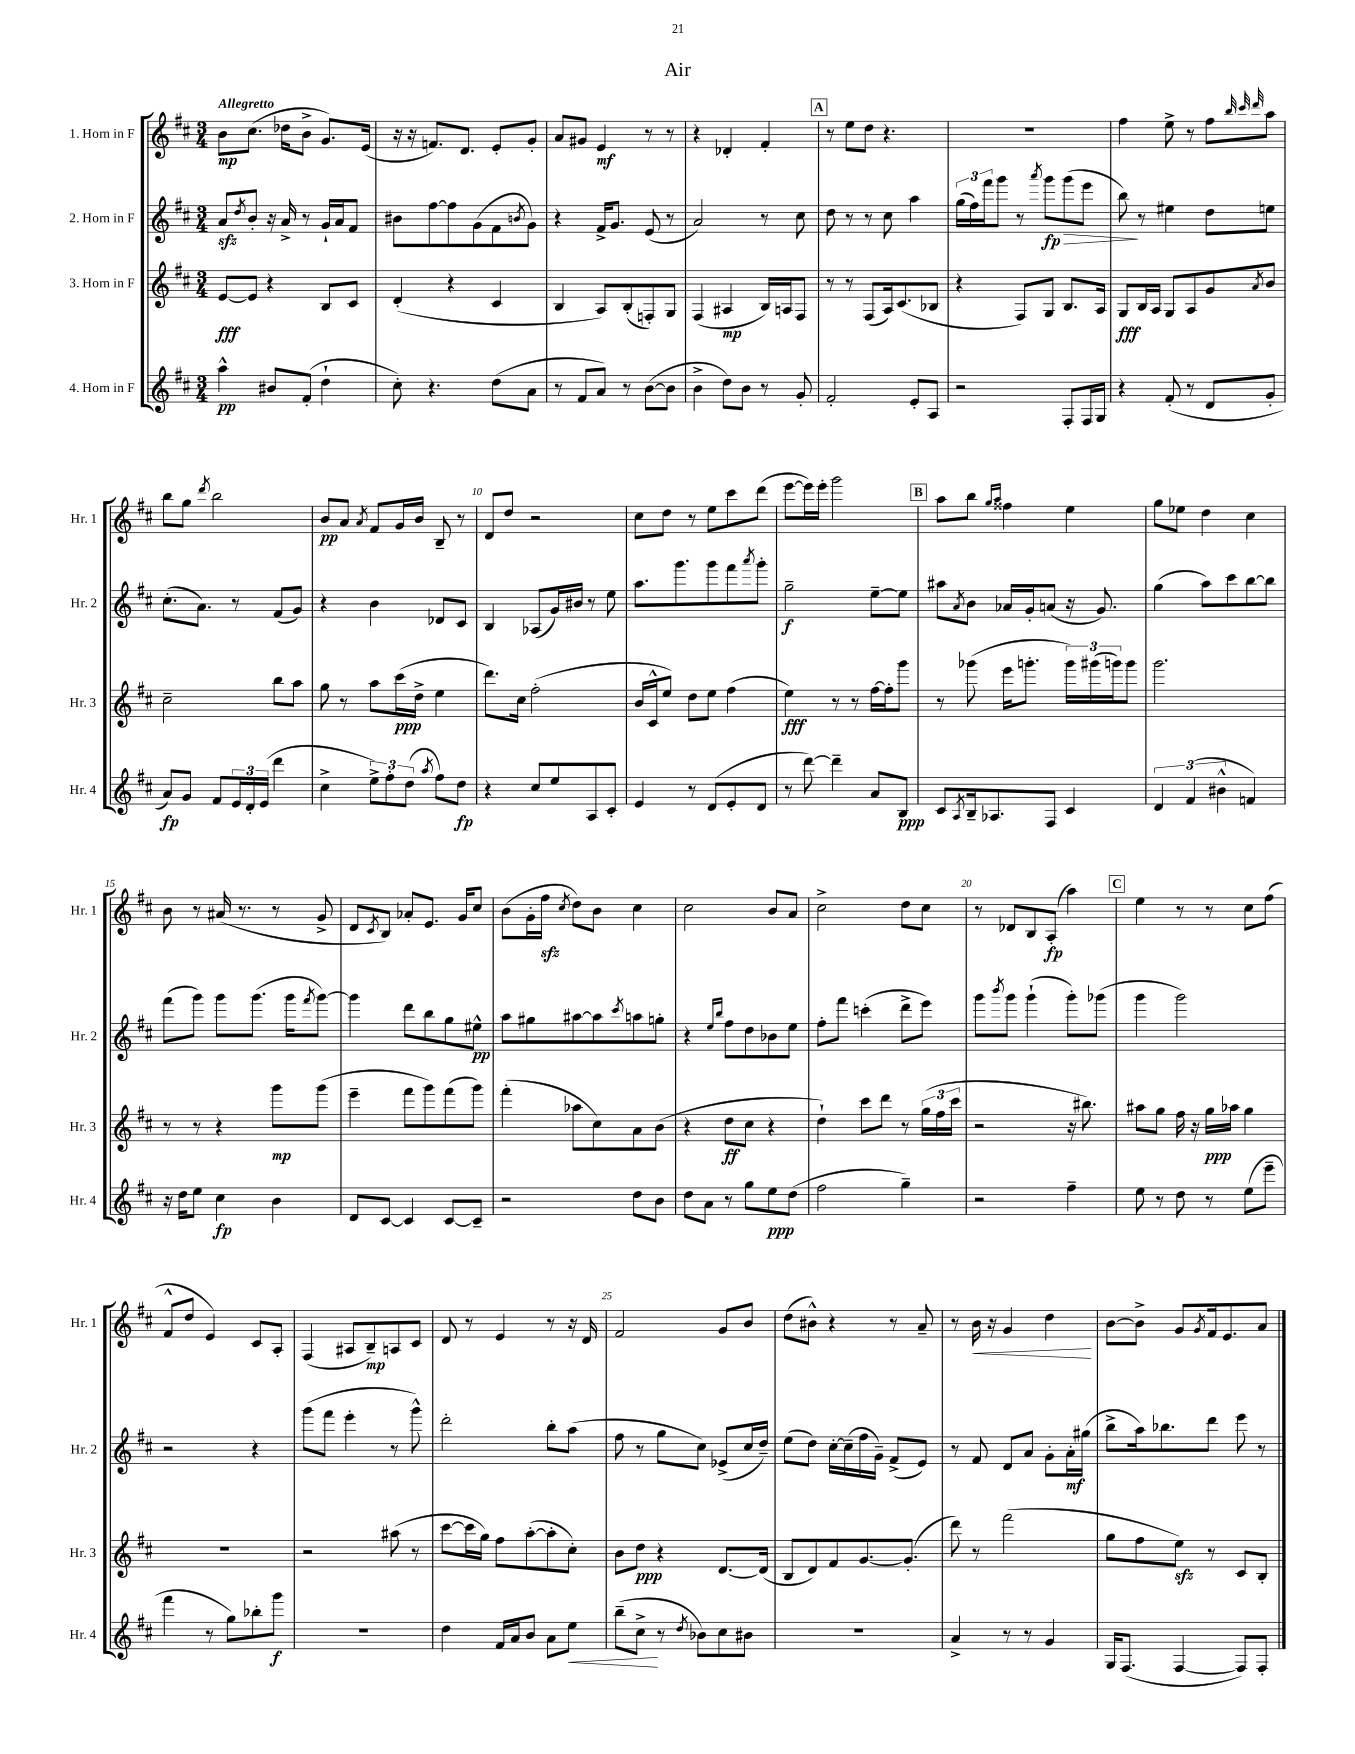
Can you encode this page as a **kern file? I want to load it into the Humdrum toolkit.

**kern	**kern	**kern	**kern
*staff4	*staff3	*staff2	*staff1
*clefG2	*clefG2	*clefG2	*clefG2
*k[f#c#]	*k[f#c#]	*k[f#c#]	*k[f#c#]
*M3/4	*M3/4	*M3/4	*M3/4
4aa^^\	[8e/L	8a/L	8b\L
.	.	8qdd/	.
.	8e/]J	8b'/J	(8.cc#\J
8b#/L	4r	16r	.
.	.	16a^/	16dd-\LK
(8f#'/J	.	8r	8b^\J
4dd`\	8B/L	16g`/LL	8.g/L)
.	.	16a/J	.
.	8c#/J	8f#/J	.
.	.	.	(16e/Jk
=	=	=	=
8cc#'\)	(4d'/	8b#\L	16r
.	.	.	16r
4.r	.	[8ff#\	8.f/L)
.	4r	8ff#\]	.
.	.	.	8.d/J
.	.	(8g\	.
(8dd\L	4c#/	8f#\	8e'/L
.	.	8qb/	.
8a\J	.	8g\J)	8g'/J
=	=	=	=
8r	4B/	4r	8a/L
8f#/L	.	.	8g#/J
8a/J)	8A/L)	16f#^/LK	4e/
.	.	8.g/J	.
8r	(8B'/	.	.
([8b\L	8F'/)	(8e/	8r
8b\]J	8G/J	8r	8r
=	=	=	=
4b^\	(4F#/	2a/)	4r
8dd\L)	4A#/	.	4d-'/
8b\J	.	.	.
8r	16B/LL)	8r	4f#'/
.	16A/J	.	.
8g'/	8F#/J	8cc#\	.
=	=	=	=
2f#'/	8r	8dd\	8r
.	8r	8r	8ee\L
.	(8F#/L	8r	8dd\J
.	16A/k)	8cc#\	4.r
.	(8.c#/	.	.
8e'/L	.	4aa\	.
8A/J	8B-/J	.	.
=	=	=	=
2r	4r	(24gg\LL	2.r
.	.	24ff#\)	.
.	.	24fff#\J	.
.	.	8ggg\J	.
.	8F#/L)	8r	.
.	.	8qaaa/	.
.	8G/J	8ggg\L	.
8F#'/L	8.B/L	(8ggg\	.
16F#/L	.	8eee\J	.
16G/JJ	16A/Jk	.	.
=	=	=	=
4r	8G/L	8bb\)	4ff#\
.	16B/L	8r	.
.	16A/JJ	.	.
(8f#'/	8G/L	4ee#\	8ee^\
8r	8A/	.	8r
8d/L	8g/	8dd\L	8ff#\L
.	.	.	32qqbb/
.	.	.	32qqccc#/
.	8qa/	.	32qqddd/
8g'/J	8b/J	8ee\J	8aa\J
=	=	=	=
8a/L)	2cc#~\	(8.cc#'\L	8bb\L
8g/J	.	.	8gg\J
.	.	8.a\J)	.
.	.	.	8qddd/
8f#/L	.	.	2bb\
24e/L	.	8r	.
24d'/	.	.	.
(24e/JJ	.	.	.
4ddd\	8bb\L	(8f#/L	.
.	8aa\J	8g/J)	.
=	=	=	=
4cc#^\	8gg\	4r	8b/L
.	8r	.	8a/J
.	.	.	8qa/
12ee^\L)	8aa\L	4b\	8f#/L
12ff#'\	.	.	.
.	(16ccc#\L	.	16g/L
(12dd\J	.	.	.
.	16dd^\JJ	.	16b/JJ
8qaa/	.	.	.
8ff#\L)	4ee\	8d-/L	8B~/
8dd\J	.	8c#/J	8r
=	=	=	=
4r	8.ddd\L)	4B/	8d/L
.	.	.	8dd/J
.	16cc#\Jk	.	.
8cc#/L	(2ff#'\	(8A-/L	2r
8ee/	.	16g/L)	.
.	.	16b#/JJ	.
8A/	.	8r	.
8c#'/J	.	8ee\	.
=	=	=	=
4e/	16b/LL	8.aa\L	8cc#\L
.	16c#^^/J	.	.
.	8ee/J)	.	8dd\J
.	.	8.ggg\	.
8r	8dd\L	.	8r
(8d/L	8ee\J	8ggg\	8ee\L
8e'/	(4ff#\	8fff#\	8ccc#\
.	.	8qaaa/	.
8d/J	.	8ggg'\J	(8ddd\J
=	=	=	=
8r	4ee\)	2gg~\	[8eee\L
[8ddd\)	.	.	16eee\]L)
.	.	.	16eee'\JJ
4ddd~\]	8r	.	2ggg\
.	8r	.	.
8a/L	[16ff#\LL	[8ee~\L	.
.	16ff#'\]J	.	.
8B/J	8ggg\J	8ee\]J	.
=	=	=	=
8c#/L	8r	8aa#\L	8aa\L
8qA/	.	8qa/	.
16B~/k	(8ggg-\	8b\J	8bb\J
8.A-/	.	.	.
.	.	.	16qqgg/LL
.	.	.	16qqaa/JJ
.	16eee\LK	16a-/LL	4ff##\
.	8.ggg'\J	16g'/J	.
8F#/J	.	(8a/J	.
4c#/	24ggg\LL)	16r	4ee\
.	(24ggg#\	.	.
.	.	8.g/)	.
.	24ggg\J)	.	.
.	8ggg\J	.	.
=	=	=	=
6d/	2.ggg\	(4gg\	8gg\L
.	.	.	8ee-\J
(6f#/	.	.	.
.	.	8aa\L)	4dd\
6b#^^\	.	.	.
.	.	8ccc#\	.
4f/)	.	[8bb\	4cc#\
.	.	8bb\]J	.
=	=	=	=
16r	8r	(8fff#\L	8b\
16dd\LK	.	.	.
8ee\J	8r	8ggg\J)	8r
4cc#\	4r	8ggg\L	(16a#/
.	.	.	8.r
.	.	(8.ggg\J	.
4b\	8ggg\L	.	8r
.	.	16ggg\LK	.
.	.	8qfff#/	.
.	(8ggg\J	[8ggg\J)	8g^/
=	=	=	=
8d/L	4eee~\	4ggg\]	8d/L
.	.	.	8qc#/
[8c#/J	.	.	8B/J)
4c#/]	8fff#\L	8ddd\L	8a-'/L
.	8ggg\)	8bb\	8.e/J
[8c#/L	(8fff#\	8gg\	.
.	.	.	16g/LK
8c#~/]J	8ggg\J)	8ee#^^\J	8cc#/J
=	=	=	=
2r	(4fff#'\	8aa\L	(8b\L
.	.	8gg#\	16g'\L
.	.	.	16ff#\JJ
.	.	.	8qcc#/
.	8aa-\L	[8aa#\	8dd\L)
.	8cc#\)	8aa#\]	8b\J
.	.	8qccc#/	.
8dd\L	8a\	8aa\	4cc#\
8b\J	(8b\J	8gg'\J	.
=	=	=	=
8dd\L	4r	4r	2cc#\
8a\J	.	.	.
.	.	16qqee/LL	.
.	.	16qqbb/JJ	.
8r	8dd\L	8ff#\L	.
8gg\L	8cc#\J	8dd\	.
8ee\	4r	8b-\	8b/L
(8dd\J	.	8ee\J	8a/J
=	=	=	=
2ff#\	4dd`\)	8ff#'\L	2cc#^\
.	.	8fff#\J	.
.	8ccc#\L	(4ccc'\	.
.	8ddd\J	.	.
4gg~\)	8r	8ddd^\L	8dd\L
.	(24gg\LL	8eee\J)	8cc#\J
.	24ff#\	.	.
.	24ccc#\JJ	.	.
=	=	=	=
2r	2r	8ggg\L	8r
.	.	8qbbb/	.
.	.	8ggg\J	8d-/L
.	.	(4ggg`\	8B/
.	.	.	(8A'/J
4ff#~\	16r	8ggg'\L)	4aa\)
.	8.bb#\)	.	.
.	.	(8ggg-\J	.
=	=	=	=
8ee\	8aa#\L	4ggg\	4ee\
8r	8gg\J	.	.
8dd\	16ff#\	2ggg\)	8r
.	16r	.	.
8r	16gg\LL	.	8r
.	16aa-\JJ	.	.
(8ee\L	4gg\	.	8cc#\L
8eee~\J	.	.	(8ff#\J
=	=	=	=
4fff#\	2.r	2r	8f#^^/L
.	.	.	8dd/J
8r	.	.	4e/)
8gg\L)	.	.	.
8bb-'\	.	4r	8c#/L
8ggg\J	.	.	8A'/J
=	=	=	=
2.r	2r	(8ggg\L	(4F#/
.	.	8fff#\J	.
.	.	4eee'\	8A#/L
.	.	.	8B~/)
.	(8aa#\	8r	8A/
.	8r	8ggg^^\)	8c#/J
=	=	=	=
4dd\	[8ccc#\L	2ddd'\	8d/
.	16ccc#\]L	.	8r
.	16gg\JJ)	.	.
16f#/LL	8ff#\L	.	4e/
16a/J	.	.	.
8b/J	([8aa'\	.	.
8a\L	8aa'\]	8bb'\L	8r
8ee\J	8cc#'\J)	(8aa\J	16r
.	.	.	16d/
=	=	=	=
(8bb~\L	8b\L	8ff#\	2f#/
8cc#^\J	8dd\J	8r	.
8r	4r	8gg\L	.
8qdd/	.	.	.
8b-\L)	.	8cc#\J)	.
8cc#\	[8.d/L	(8e-^/L	8g/L
8b#\J	.	16cc#/L	8b/J
.	(16d/]Jk	16dd~/JJ)	.
=	=	=	=
2.r	8B/L	(8ee\L	(8dd\L
.	8d/)	8dd\J)	8b#^^\J)
.	8f#/	[16cc#'\LL	4r
.	.	(16cc#~\]	.
.	[8.g/	16ff#\	.
.	.	16g~\JJ)	.
.	.	(8f#^/L	8r
.	(8.g'/]J	.	.
.	.	8e/J)	8a~/
=	=	=	=
4a^/	8ddd\)	8r	8r
.	8r	8f#/	16b\
.	.	.	16r
8r	(2fff#\	8d/L	4g/
8r	.	8a/J	.
4g/	.	8g'\L	4dd\
.	.	16a'\L	.
.	.	(16gg#\JJ	.
=	=	=	=
16G/LK	8gg\L	8bb^\L	[8b\L
(8.F#/J	.	.	.
.	8ff#\	16aa\k)	8b^\]J
.	.	8.bb-\	.
[4F#/	8ee\J)	.	8g/L
.	.	.	8qg/
.	8r	8ddd\J	16f#/k
.	.	.	8.e/
8F#/]L)	8c#/L	8eee\	.
8F#'/J	8B'/J	8r	8a/J
==	==	==	==
*-	*-	*-	*-
